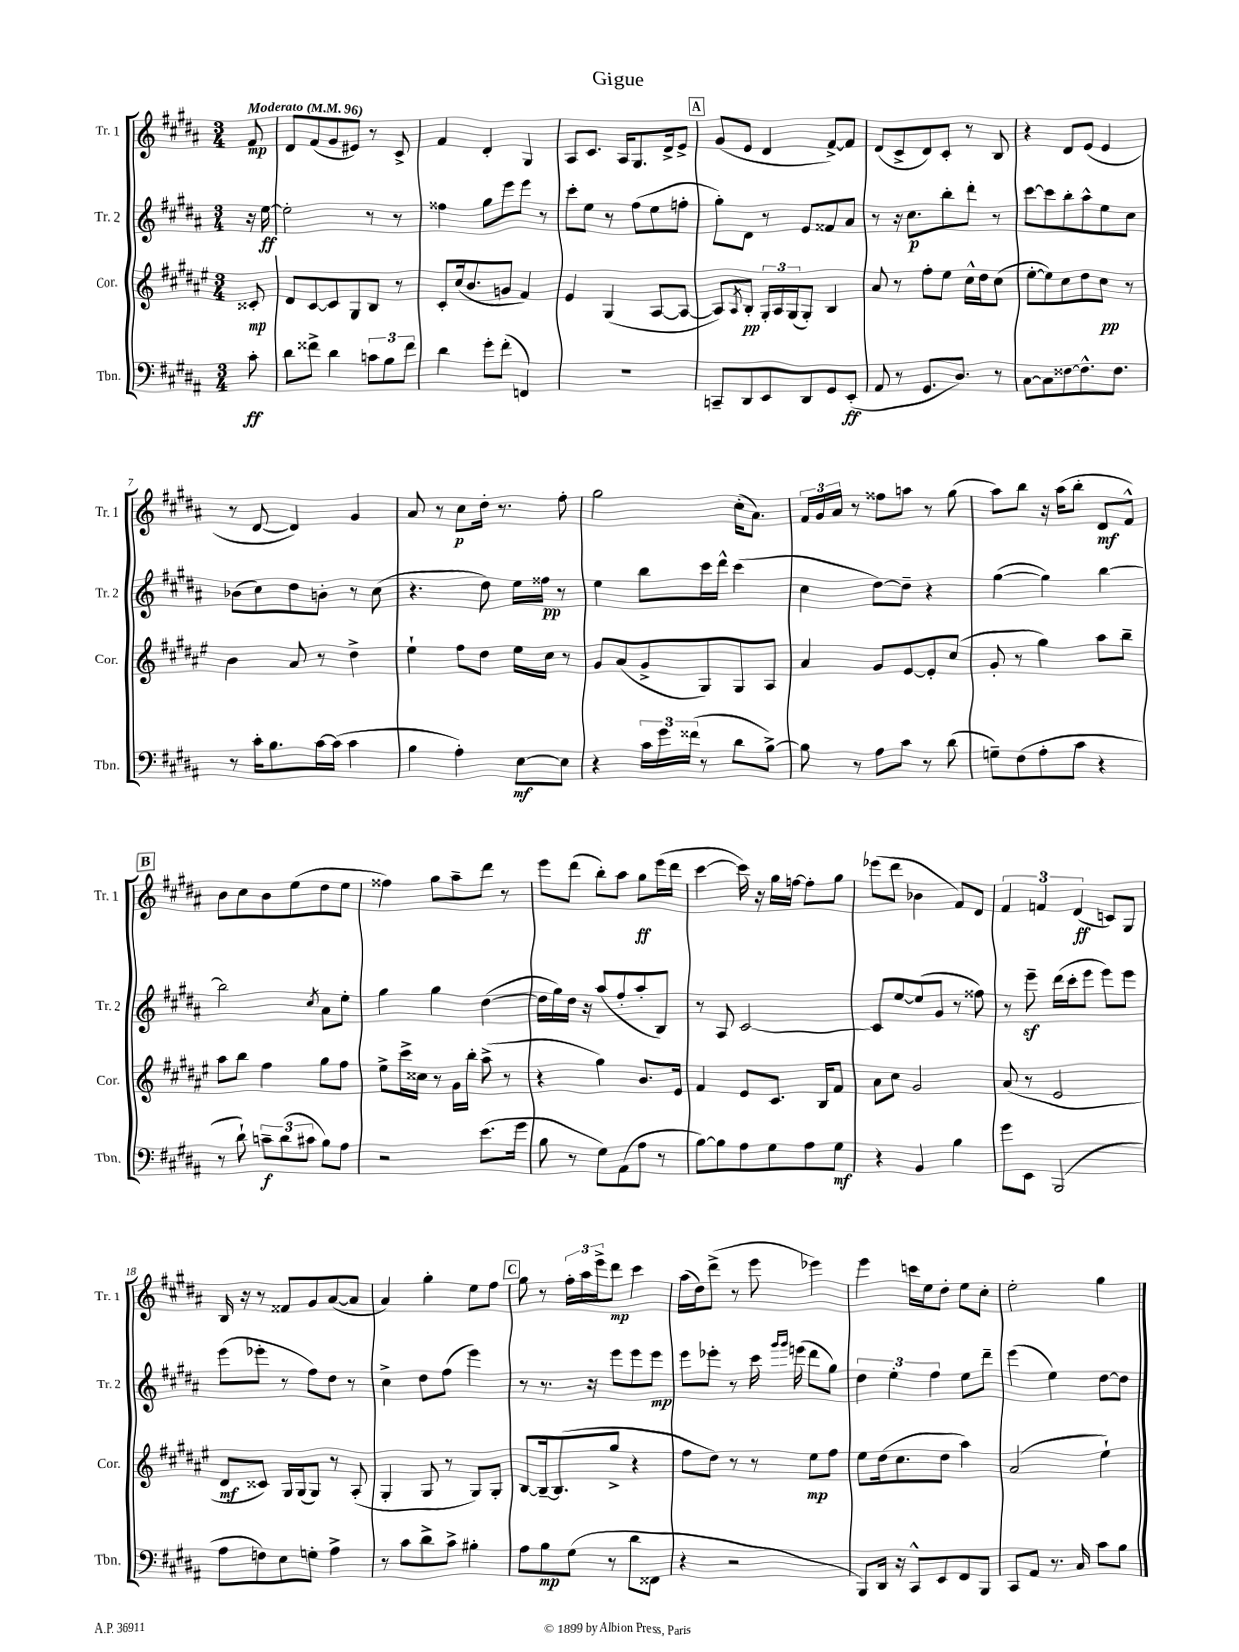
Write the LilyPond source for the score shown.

\header { title = "Gigue" }
<<
\new StaffGroup <<
\new Staff = "s0" \with { instrumentName = "Tr. 1" shortInstrumentName = "Tr. 1" } {
    \clef treble \key b \major \numericTimeSignature \time 3/4 \partial 8 \tempo "Moderato" 4 = 96
    fis'8\mp |
    dis'8 fis'8( gis'8 eis'8) r8 cis'8-> |
    fis'4 dis'4-. gis4 |
    ais8 cis'8. ais16 gis8. dis'16-> e'8-> |
    \mark \markup { \box "A" } gis'8( e'8 dis'4 fis'8~->) fis'8 |
    dis'8( cis'8-> dis'8) cis'8-. r8 b8 |
    r4 dis'8 e'8( e'4 |
    r8 dis'8~ dis'4) gis'4 |
    ais'8 r8 cis''8\p dis''16-. r8. fis''8-. |
    gis''2 cis''16-.( ais'8.) |
    \tuplet 3/2 { fis'16 gis'16 ais'16 } r8 fisis''8 a''8 r8 gis''8( |
    ais''8) b''8 r16 ais''16( b''8-. dis'8\mf fis'8-^) |
    \mark \markup { \box "B" } b'8 cis''8 b'8 e''8( dis''8 e''8 |
    fisis''4) gis''8 ais''8-- dis'''8 r8 |
    e'''8 dis'''8( b''8-.) ais''8 gis''8\ff e'''16( dis'''16 |
    cis'''4~ cis'''16) r16 gis''16 f''16~ f''8-. gis''8 |
    ees'''8( dis'''8 bes'4 fis'8) dis'8 |
    \tuplet 3/2 { fis'4 f'4 dis'4\ff( } c'8) gis8 |
    b16 r16 r8 fisis'8 gis'8 ais'8~( ais'8 |
    ais'4) gis''4-. e''8 fis''8 |
    \mark \markup { \box "C" } gis''8 r8 \tuplet 3/2 { fis''16-. ais''16 e'''16-> } dis'''8\mp cis'''4 |
    ais''16( dis''16) dis'''8->( r8 e'''8 ees'''4) |
    e'''4 c'''16 e''16 dis''8-. e''8 cis''8-. |
    e''2-. gis''4 \bar "|." |
}
\new Staff = "s1" \with { instrumentName = "Tr. 2" shortInstrumentName = "Tr. 2" } {
    \clef treble \key b \major \numericTimeSignature \time 3/4 \partial 8
    r16 e''16~\ff |
    e''2-. r8 r8 |
    fisis''4 gis''8 e'''8 e'''8 r8 |
    cis'''8-. e''8 r8 fis''8( e''8 f''8-. |
    \mark \markup { \box "A" } gis''8-.) dis'8 r8 e'8 fisis'8 ais'8 |
    r8 r16 cis''8.\p b''8-. dis'''8-. r8 |
    cis'''8~ cis'''8 b''8-. ais''8-^ e''8 cis''8 |
    bes'8( cis''8) dis''8 b'8-. r8 cis''8( |
    r4. dis''8) e''16 fisis''16\pp r8 |
    e''4 b''8 cis'''16 dis'''16-^ cis'''4( |
    cis''4 dis''8~) dis''8-- r4 |
    gis''4~( gis''4) b''4~ |
    \mark \markup { \box "B" } b''2 \acciaccatura { cis''8 } ais'8 e''8-. |
    gis''4 gis''4 dis''4~( |
    dis''16 gis''16) dis''16 r16 ais''8( fis''8-. ais''8-. b8) |
    r8 ais8 cis'2~ |
    cis'8 e''8~ e''8( gis'8 r8 fisis''8) |
    r8 e'''8--\sf dis'''16( cis'''16-. e'''8 e'''8) e'''8 |
    e'''8( ees'''8-. r8 fis''8) dis''8 r8 |
    cis''4-> dis''8 fis''8( e'''4) |
    \mark \markup { \box "C" } r8 r8. r16 e'''8 e'''8 e'''8\mp |
    e'''8 ees'''8-. r8 cis'''16 \grace { gis'''16 gis'''16 } e'''16( dis'''8 gis''8) |
    \tuplet 3/2 { dis''4 e''4-. fis''4 } e''8 dis'''8-- |
    e'''4( e''4) dis''8~ dis''8 \bar "|." |
}
\new Staff = "s2" \with { instrumentName = "Cor." shortInstrumentName = "Cor." } {
    \clef treble \key fis \major \numericTimeSignature \time 3/4 \partial 8
    cisis'8-.\mp |
    dis'8 cis'8~ cis'8 gis8 b8 r8 |
    cis'8-. cis''16( b'8. g'8 fis'4) |
    eis'4 gis4( ais8~ ais8~ |
    \mark \markup { \box "A" } ais8) \acciaccatura { ais8 } b8-.\pp \tuplet 3/2 { gis16-. ais16 gis16( } gis8-.) b4 |
    ais'8 r8 fis''8-. eis''8 cis''16-^ dis''16 cis''8( |
    eis''8~-. eis''8) cis''8 dis''8 cis''8\pp r8 |
    b'4 ais'8 r8 dis''4-> |
    eis''4-! fis''8 dis''8 eis''16 cis''16 r8 |
    gis'8 ais'8( gis'8-> gis8) gis8 ais8 |
    ais'4 gis'8 eis'8~ eis'8-. cis''8( |
    gis'8-. r8 gis''4) ais''8 b''8-- |
    \mark \markup { \box "B" } ais''8 b''8 fis''4 gis''8 fis''8 |
    eis''8-> cis'''16-> cisis''16 r8 gis'16 b''16-. ais''8->( r8 |
    r4 gis''4) b'8. eis'16 |
    fis'4 eis'8 cis'8. b16 fis'8 |
    ais'8 cis''8 gis'2 |
    ais'8( r8 eis'2 |
    dis'8\mf cisis'8) gis16 gis16( gis8) r8 ais8-.( |
    gis4-. gis8 r8 gis8) gis8-. |
    \mark \markup { \box "C" } b8~ b16~-- b8.( gis''8-> r4 |
    fis''8 dis''8) r8 r8 eis''8\mp fis''8 |
    eis''8 dis''16( cis''8. dis''8 ais''4) |
    ais'2( eis''4-!) \bar "|." |
}
\new Staff = "s3" \with { instrumentName = "Tbn." shortInstrumentName = "Tbn." } {
    \clef bass \key b \major \numericTimeSignature \time 3/4 \partial 8
    cis'8-.\ff |
    dis'8 fisis'8-> dis'4 \tuplet 3/2 { c'8 b8 fisis'8 } |
    dis'4 gis'8-. fis'8-.( f,4) |
    R2. |
    \mark \markup { \box "A" } c,8-- dis,8 e,8 dis,8 gis,8 e,8-.\ff( |
    ais,8 r8 gis,8. dis8.) r8 |
    cis8~ cis8 fisis8~ fisis8.-^ fisis8. |
    r8 cis'16-. b8. cis'16~ cis'16( cis'4 |
    b4 ais4-.) e8~\mf e8 |
    r4 \tuplet 3/2 { cis'16 gis'16 fisis'16( } r8 dis'8 b8~->) |
    b8 r8 ais8 cis'8 r8 dis'8( |
    g8--) fis8( ais8-. cis'8 r4 |
    \mark \markup { \box "B" } r8 dis'8-!) \tuplet 3/2 { c'8--\f dis'8( cis'8 } b8) ais8 |
    r2 e'8.( gis'16 |
    b8 r8 gis8) ais,8( ais8 r8 |
    b8~) b8 ais8 gis8 ais8 gis8\mf |
    r4 b,4 b4 |
    gis'8 e,8 b,,2( |
    ais8 f8) e8 g8-. ais4-> |
    r8 cis'8 dis'8-> cis'8-> bis4-. |
    \mark \markup { \box "C" } ais8 b8\mp gis8( r8 dis'8 fisis,8 |
    r4 r2 |
    b,,8) dis,16 r16 cis,8-^ e,8 fis,8 b,,8 |
    cis,8 ais,8 r8. cis16 cis'8 b8 \bar "|." |
}
>>
>>
